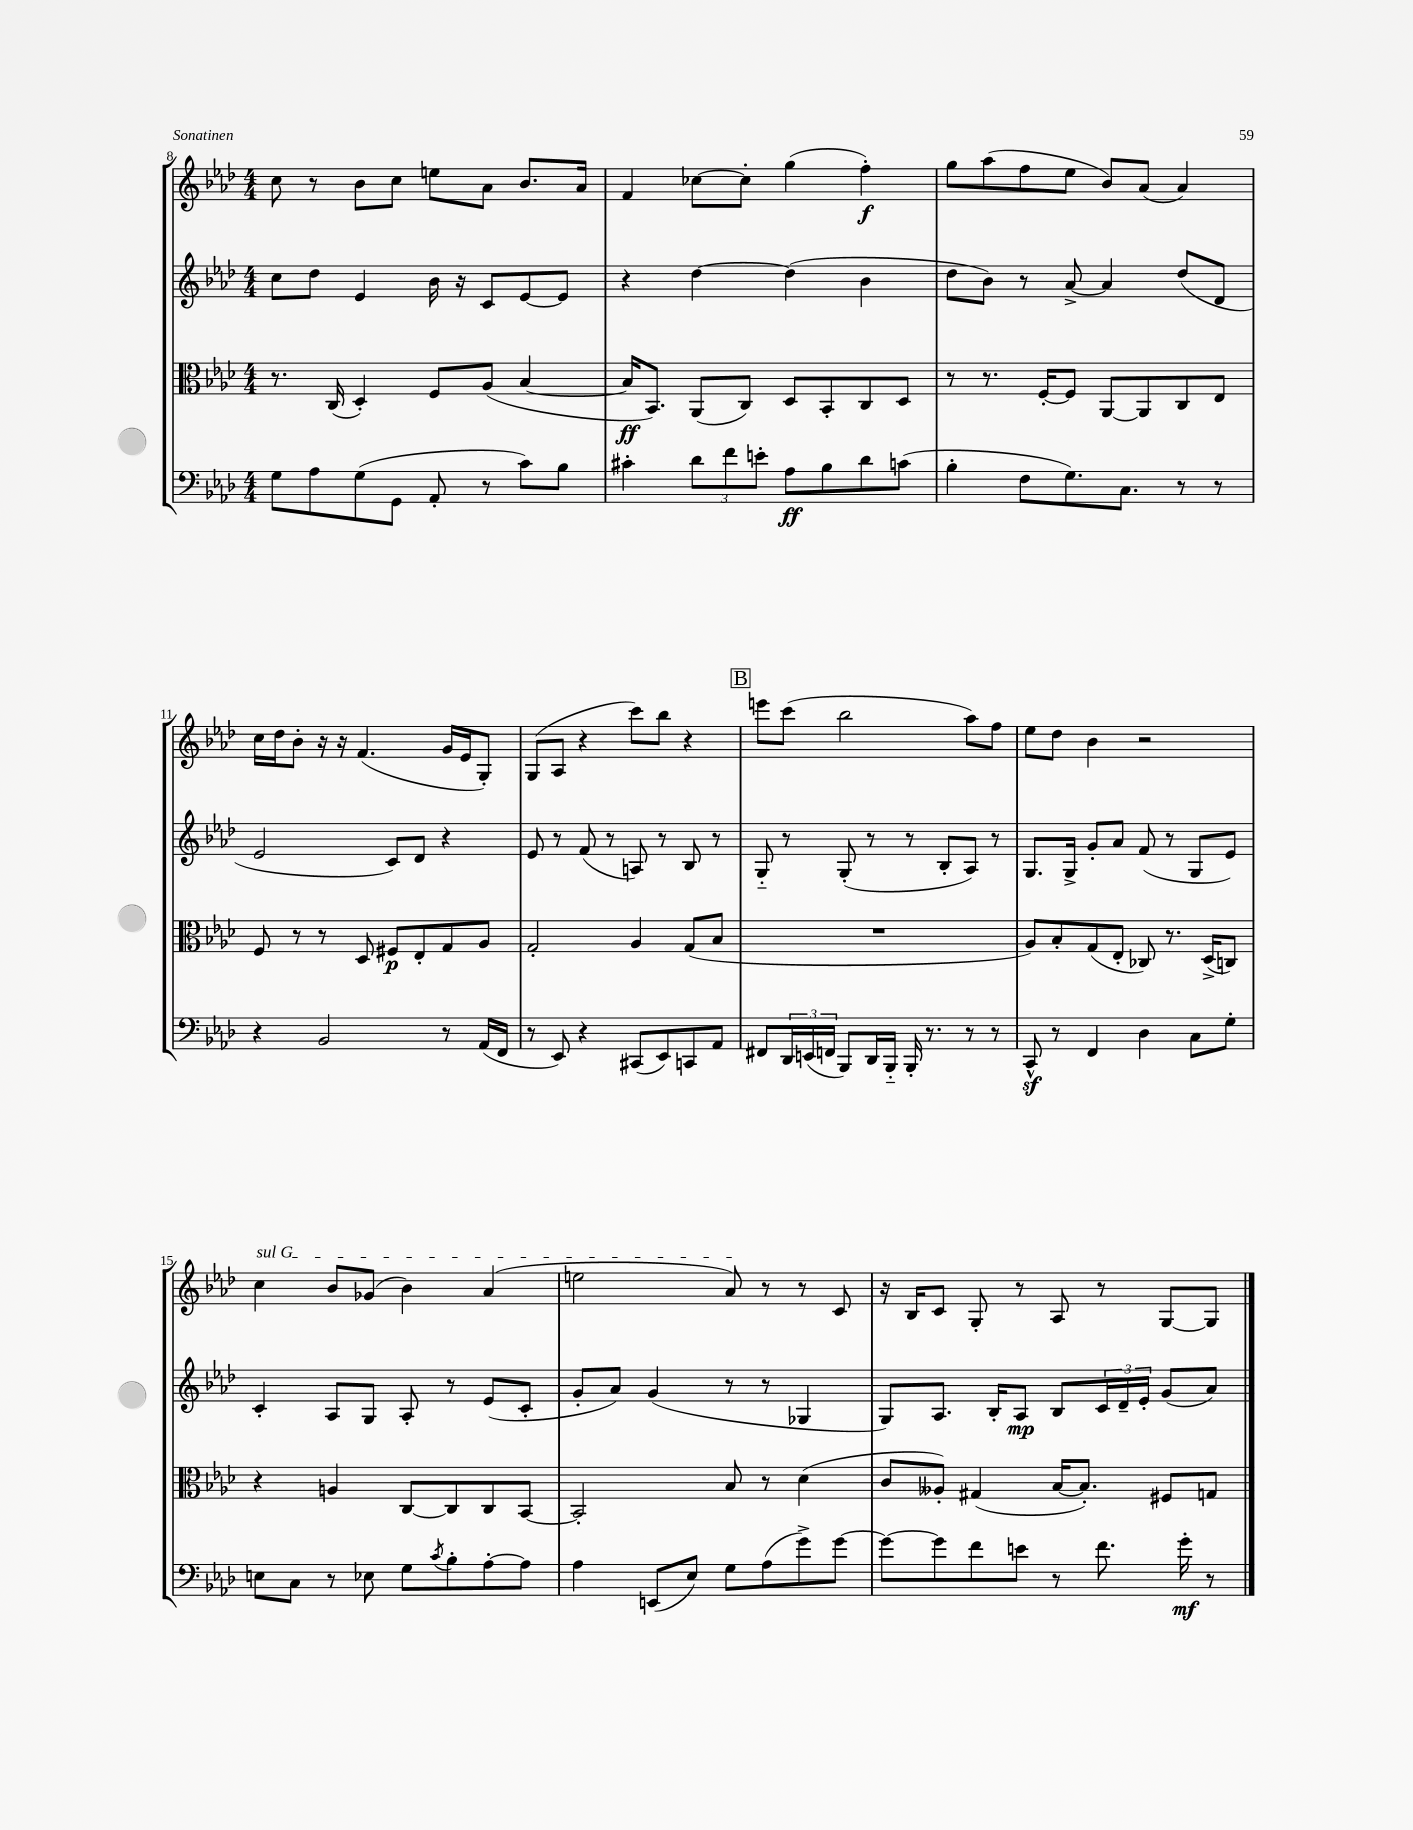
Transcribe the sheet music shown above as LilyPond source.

<<
\new StaffGroup <<
\new Staff = "s0" {
    \clef treble \key aes \major \numericTimeSignature \time 4/4
    c''8 r8 bes'8 c''8 e''8 aes'8 bes'8. aes'16 |
    f'4 ces''8~ ces''8-. g''4( f''4-.\f) |
    g''8 aes''8( f''8 ees''8 bes'8) aes'8( aes'4) |
    c''16 des''16 bes'8-. r16 r16 f'4.( g'16 ees'16 g8-.) |
    g8( aes8 r4 c'''8) bes''8 r4 |
    \mark \markup { \box "B" } e'''8 c'''8( bes''2 aes''8) f''8 |
    ees''8 des''8 bes'4 r2 |
    \once \override TextSpanner.bound-details.left.text = \markup { \italic "sul G" } c''4\startTextSpan bes'8 ges'8( bes'4) aes'4( |
    e''2 aes'8\stopTextSpan) r8 r8 c'8 |
    r16 bes16 c'8 g8-. r8 aes8 r8 g8~ g8 \bar "|." |
}
\new Staff = "s1" {
    \clef treble \key aes \major \numericTimeSignature \time 4/4
    c''8 des''8 ees'4 bes'16 r16 c'8 ees'8~ ees'8 |
    r4 des''4~ des''4( bes'4 |
    des''8 bes'8) r8 aes'8~-> aes'4 des''8( des'8 |
    ees'2 c'8) des'8 r4 |
    ees'8 r8 f'8( r8 a8) r8 bes8 r8 |
    \mark \markup { \box "B" } g8-_ r8 g8-.( r8 r8 bes8-. aes8) r8 |
    g8. g16-> g'8-. aes'8 f'8( r8 g8 ees'8) |
    c'4-. aes8 g8 aes8-. r8 ees'8( c'8-. |
    g'8-. aes'8) g'4( r8 r8 ges4 |
    g8) aes8. bes16-. aes8\mp bes8 \tuplet 3/2 { c'16 des'16-- ees'16-. } g'8( aes'8) \bar "|." |
}
\new Staff = "s2" {
    \clef alto \key aes \major \numericTimeSignature \time 4/4
    r8. c16( des4-.) f8 aes8( bes4~ |
    bes16\ff bes,8.) aes,8( c8) des8 bes,8-. c8 des8 |
    r8 r8. f16~-. f8 aes,8~ aes,8 c8 ees8 |
    f8 r8 r8 des8 fis8\p ees8-. g8 aes8 |
    g2-. aes4 g8( bes8 |
    \mark \markup { \box "B" } R1 |
    aes8) bes8-. g8( ees8-. ces8) r8. des16->( c8) |
    r4 a4 c8~ c8 c8 bes,8~ |
    bes,2-. bes8 r8 des'4( |
    c'8 aeses8-.) gis4( bes16~ bes8.-.) fis8 g8 \bar "|." |
}
\new Staff = "s3" {
    \clef bass \key aes \major \numericTimeSignature \time 4/4
    g8 aes8 g8( g,8 aes,8-. r8 c'8) bes8 |
    cis'4-. \tuplet 3/2 { des'8 f'8 e'8-. } aes8\ff bes8 des'8 c'8( |
    bes4-. f8 g8.) c8. r8 r8 |
    r4 bes,2 r8 aes,16( f,16 |
    r8 ees,8) r4 cis,8( ees,8) c,8 aes,8 |
    \mark \markup { \box "B" } fis,8 \tuplet 3/2 { des,16 e,16( f,16 } bes,,8) des,16 bes,,16-_ bes,,16-. r8. r8 r8 |
    c,8-^\sf r8 f,4 des4 c8 g8-. |
    e8 c8 r8 ees8 g8 \acciaccatura { c'8 } bes8-. aes8~-. aes8 |
    aes4 e,8( ees8) g8 aes8( g'8->) g'8~ |
    g'8~ g'8 f'8 e'8 r8 f'8. g'16-.\mf r8 \bar "|." |
}
>>
>>
\layout { \context { \Score currentBarNumber = #8 } }
